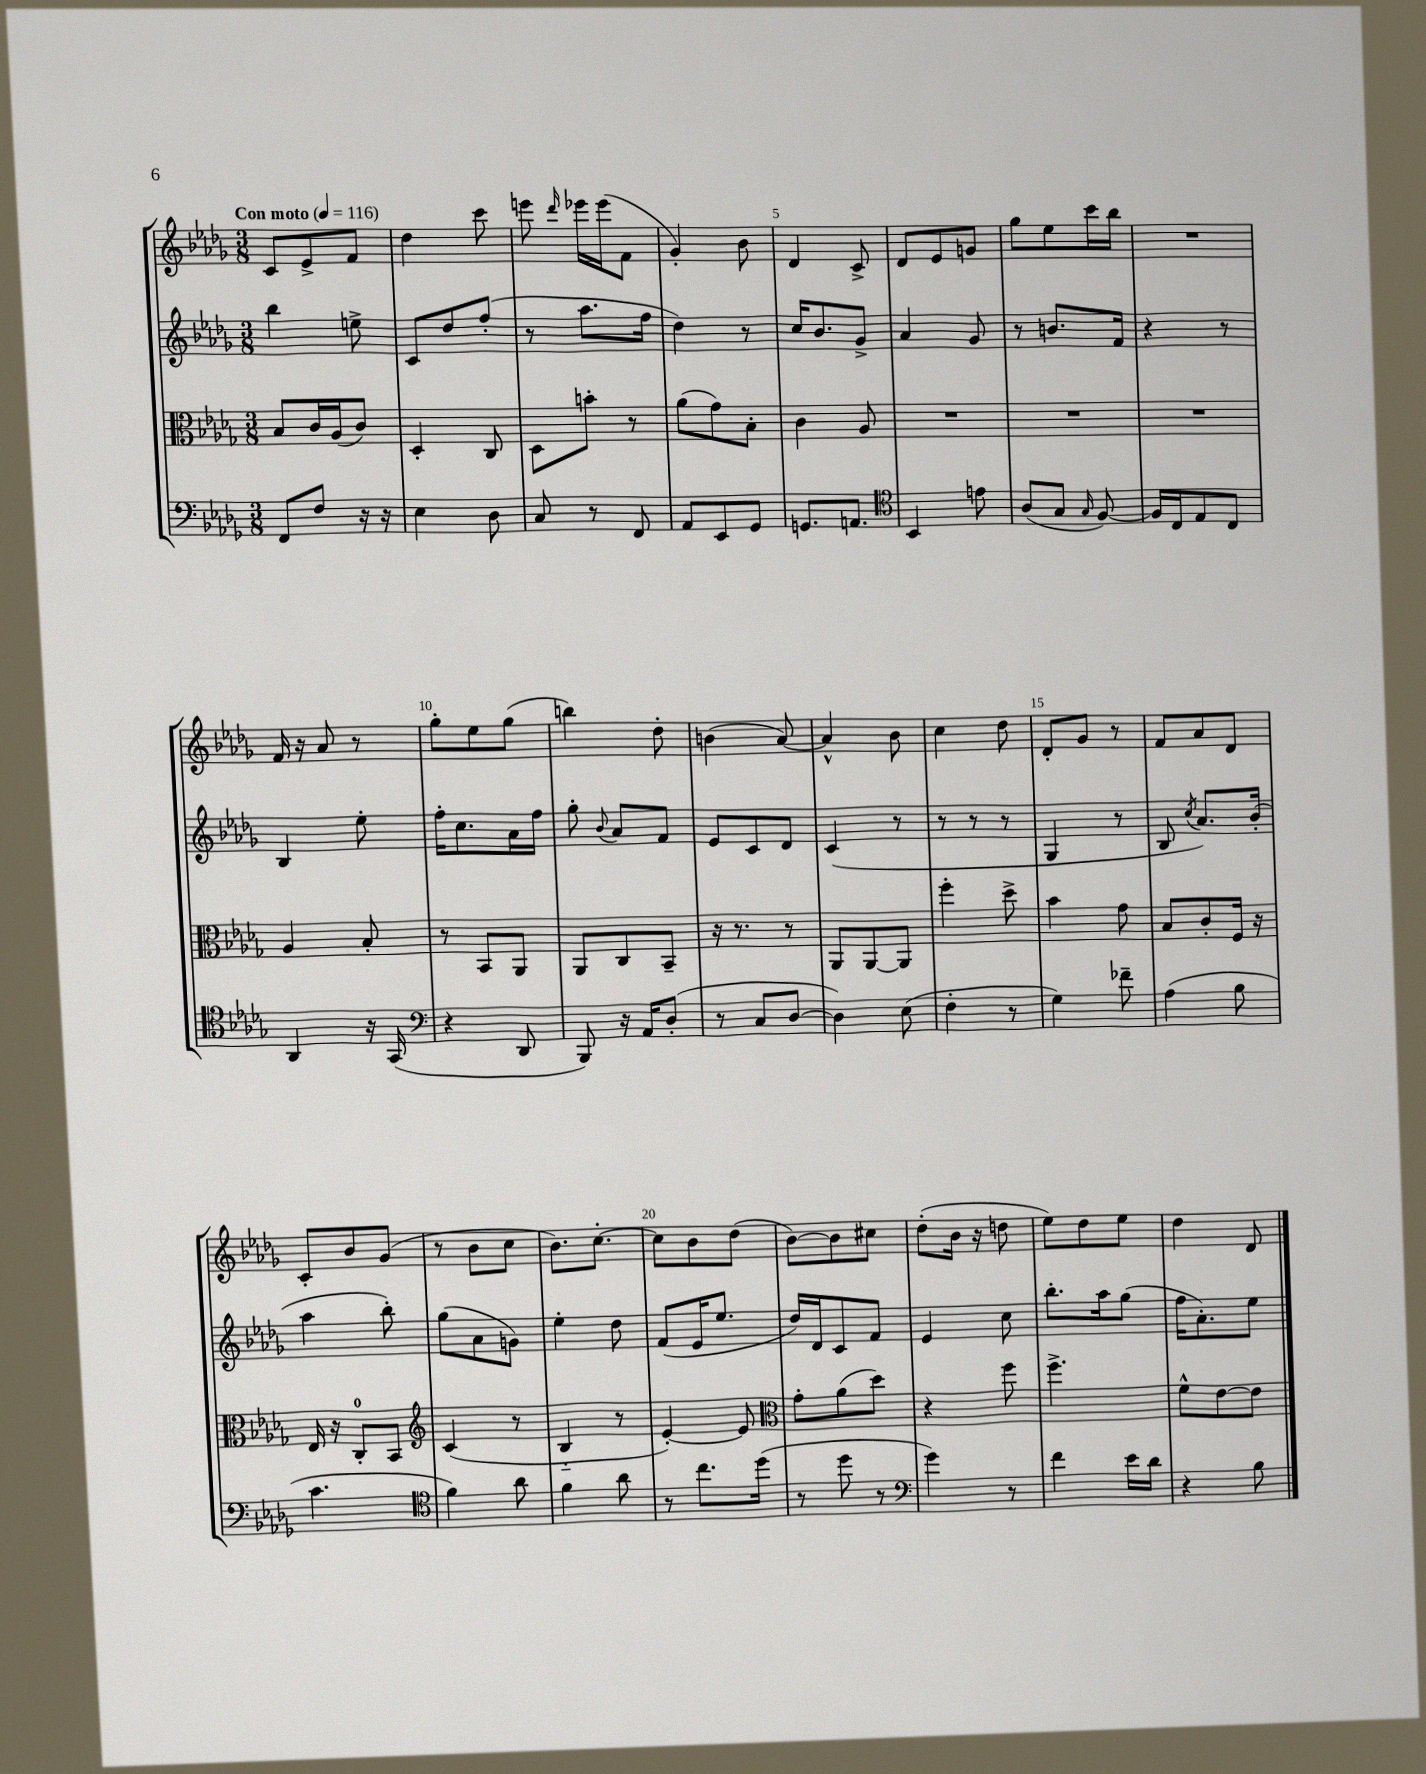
<<
\new StaffGroup <<
\new Staff = "s0" {
    \clef treble \key des \major \numericTimeSignature \time 3/8 \tempo "Con moto" 4 = 116
    \autoBeamOff c'8[ ees'8-> f'8] |
    des''4 c'''8 |
    e'''8 \grace { des'''16 } ees'''16[ ees'''16( f'8] |
    ges'4-.) bes'8 |
    des'4 c'8-> |
    des'8[ ees'8 g'8] |
    ges''8[ ees''8 c'''16 bes''16] |
    R4. |
    f'16 r16 aes'8 r8 |
    ges''8[-. ees''8 ges''8]( |
    b''4) des''8-. |
    b'4( aes'8~) |
    aes'4-^ bes'8 |
    c''4 des''8 |
    des'8[-. ges'8] r8 |
    f'8[ aes'8 des'8] |
    c'8[-. bes'8 ges'8]( |
    r8 bes'8[ c''8] |
    bes'8.[) c''8.]~-. |
    c''8[ bes'8 des''8]( |
    bes'8[~) bes'8 cis''8] |
    des''8[-.( bes'16] r16 d''8 |
    ees''8[) des''8 ees''8] |
    des''4 des'8 \bar "|." |
}
\new Staff = "s1" {
    \clef treble \key des \major \numericTimeSignature \time 3/8
    \autoBeamOff bes''4 e''8-> |
    c'8[ des''8 f''8]-.( |
    r8 aes''8.[ f''16] |
    des''4) r8 |
    c''16[ bes'8. ges'8]-> |
    aes'4 ges'8 |
    r8 b'8.[ f'16] |
    r4 r8 |
    bes4 ees''8-. |
    f''16[-. c''8. aes'16 f''16] |
    ges''8-. \appoggiatura { bes'8 } aes'8[ f'8] |
    ees'8[ c'8 des'8] |
    c'4( r8 |
    r8 r8 r8 |
    ges4 r8 |
    bes8 \acciaccatura { c''8 } aes'8.[) bes'16]-.( |
    aes''4 bes''8-.) |
    ges''8[( aes'8 g'8]) |
    ees''4-. des''8 |
    f'8[( ees'16 ees''8.] |
    des''16[) des'16 c'8 f'8] |
    ees'4 c''8 |
    bes''8.[-. aes''16 ges''8]( |
    f''16[ aes'8.-.) ees''8] \bar "|." |
}
\new Staff = "s2" {
    \clef alto \key des \major \numericTimeSignature \time 3/8
    \autoBeamOff bes8[ c'16 aes16( c'8]) |
    des4-. c8 |
    des8[ b'8]-. r8 |
    aes'8[( ges'8) bes8]-. |
    c'4 aes8 |
    R4. |
    R4. |
    R4. |
    aes4 bes8-. |
    r8 bes,8[ aes,8] |
    aes,8[ c8 bes,8]-- |
    r16 r8. r8 |
    aes,8[ aes,8~ aes,8] |
    f''4-. des''8-> |
    bes'4 ges'8 |
    bes8[ c'8-. f16] r16 |
    ees16 r16 c8[-0-. bes,8] |
    \clef treble c'4( r8 |
    bes4-_ r8 |
    ees'4~-.) ees'8 |
    \clef alto ges'8[-. aes'8( des''8]) |
    r4 f''8 |
    f''4.-> |
    f'8[-^ ees'8~ ees'8] \bar "|." |
}
\new Staff = "s3" {
    \clef bass \key des \major \numericTimeSignature \time 3/8
    \autoBeamOff f,8[ f8] r16 r16 |
    ees4 des8 |
    c8 r8 f,8 |
    aes,8[ ees,8 ges,8] |
    g,8.[ a,8.] |
    \clef tenor bes,4 e'8 |
    aes8[( ges8] \grace { ges16 } f8~) |
    f16[ c16 ees8 c8] |
    aes,4 r16 ges,16( |
    \clef bass r4 des,8 |
    bes,,8) r16 aes,16[ des8]-.( |
    r8 c8[ des8]~ |
    des4) ees8( |
    f4-. r8 |
    ges4) fes'8-- |
    aes4( bes8 |
    c'4. |
    \clef tenor f'4) aes'8 |
    f'4 aes'8 |
    r8 c''8.[ des''16]( |
    r8 des''8 r8 |
    \clef bass ges'4) r8 |
    f'4 ees'16[ des'16] |
    r4 bes8 \bar "|." |
}
>>
>>
\layout { \context { \Score \override BarNumber.break-visibility = ##(#f #t #t) barNumberVisibility = #(every-nth-bar-number-visible 5) } }
